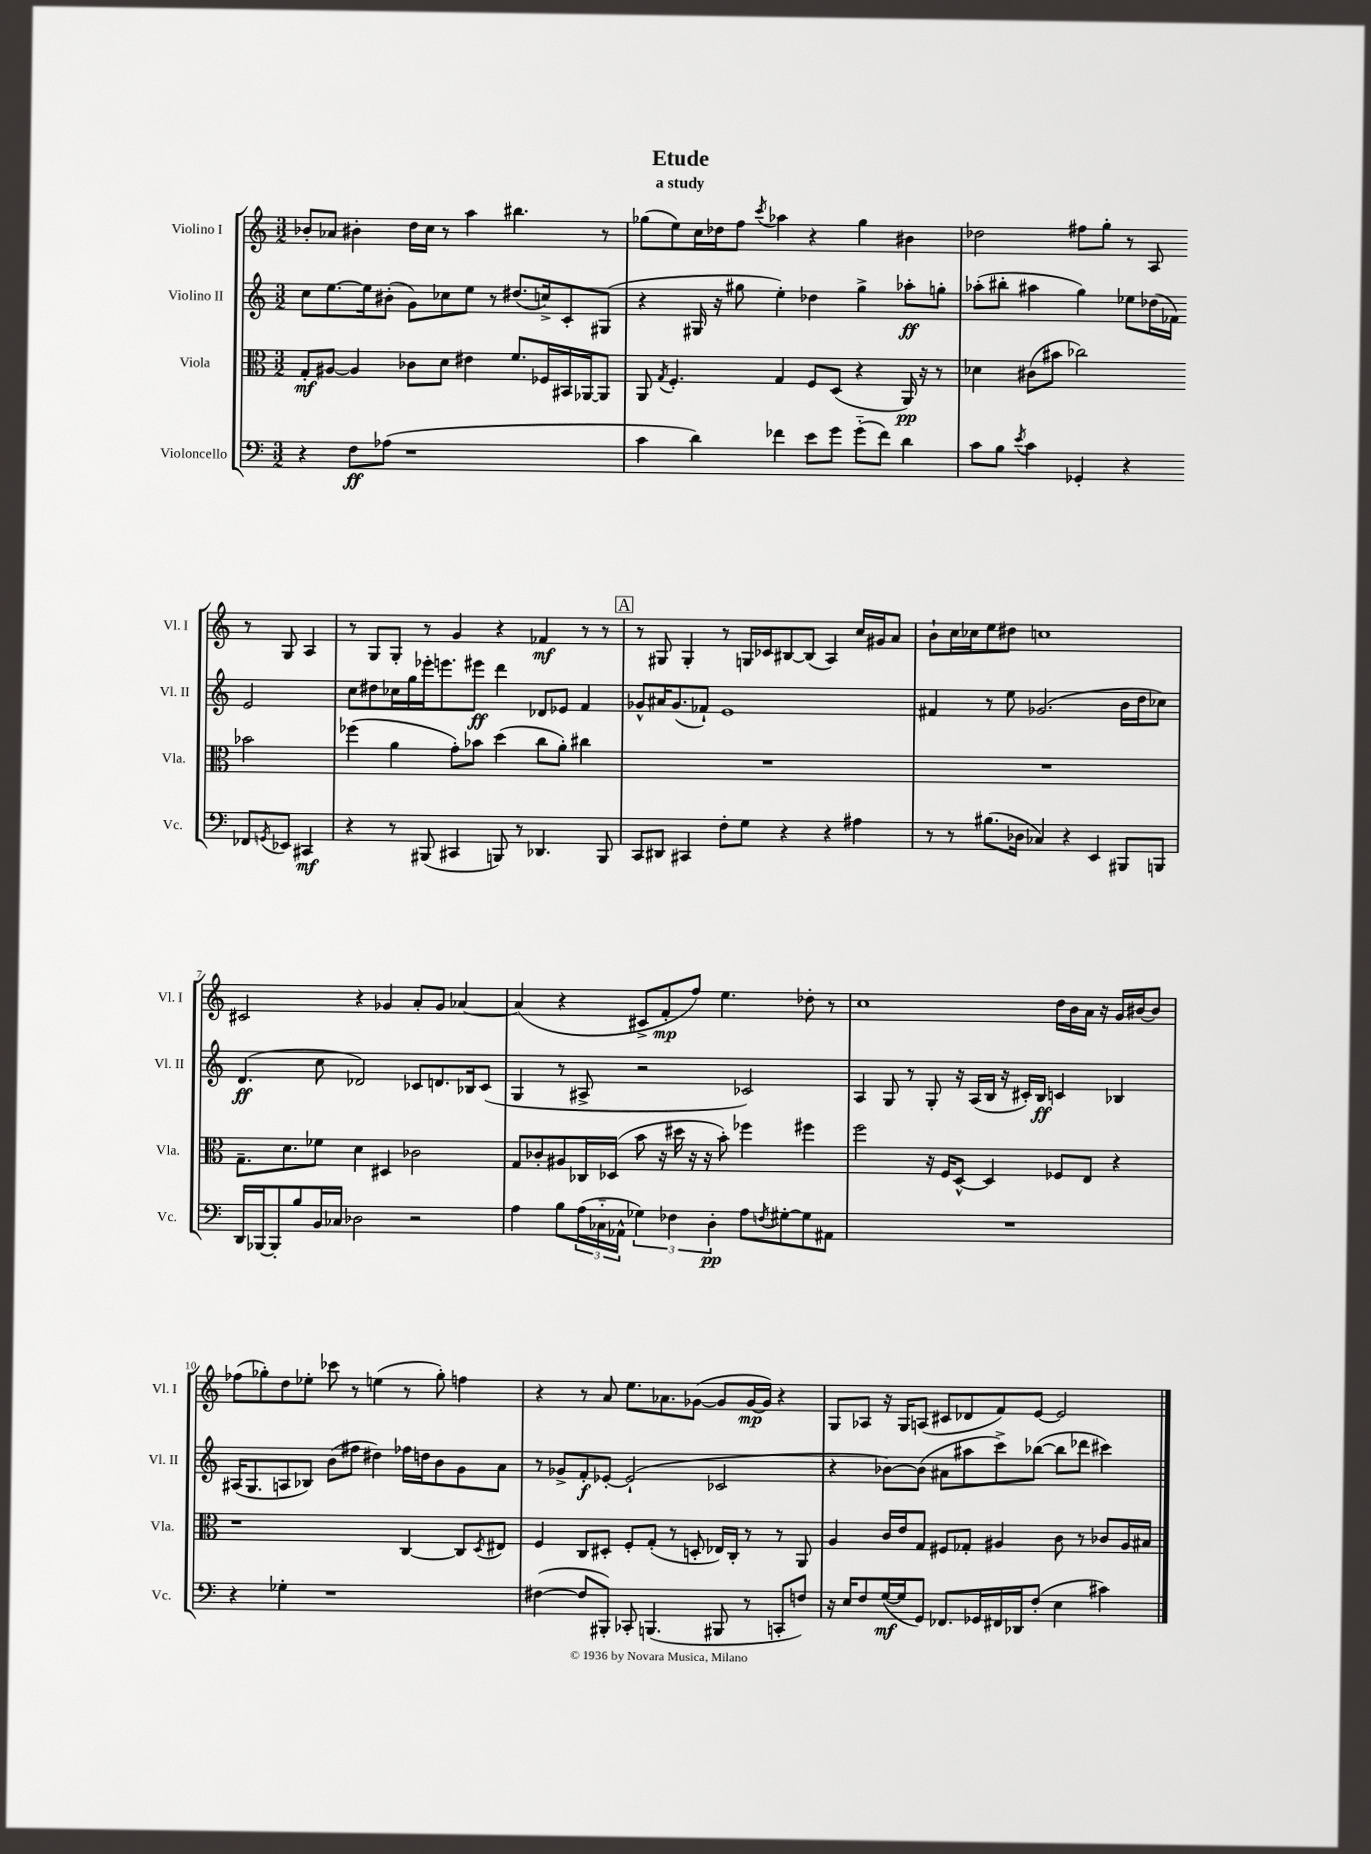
\header { title = "Etude" subtitle = "a study" }
<<
\new StaffGroup <<
\new Staff = "s0" \with { instrumentName = "Violino I" shortInstrumentName = "Vl. I" } {
    \clef treble \key c \major \numericTimeSignature \time 3/2
    bes'8-. aes'8 bis'4-. d''16 c''16 r8 a''4 bis''4. r8 |
    ges''8( e''8) c''16 des''16 f''8 \acciaccatura { c'''8 } aes''4 r4 ges''4 bis'4 |
    des''2 fis''8 g''8-. r8 a8 r8 g8 a4 |
    r8 g8 g8-. r8 g'4 r4 fes'4\mf r8 r8 |
    \mark \markup { \box "A" } r8 gis8 gis4-. r8 g16 ces'16 bis8~ bis8( a4) c''16 gis'16 a'8 |
    b'8-! c''16 ces''16 e''8 dis''8 c''1 |
    cis'2 r4 ges'4 a'8-. ges'8 aes'4~ |
    aes'4( r4 cis'8-> f'8-.\mp f''8) e''4. des''8-. r8 |
    c''1 d''16 b'16 a'16 r16 g'16 bis'16~ bis'8 |
    fes''8( ges''8-.) d''8 ees''8-. ces'''8 r8 e''4( r8 ges''8-.) f''4 |
    r4 r8 a'8 e''8. aes'8. ges'8~( ges'8 ges'16~\mp ges'16) r4 |
    g8 aes8 r16 g16 a8( cis'8 des'8 f'8) e'8~ e'2 \bar "|." |
}
\new Staff = "s1" \with { instrumentName = "Violino II" shortInstrumentName = "Vl. II" } {
    \clef treble \key c \major \numericTimeSignature \time 3/2
    c''8 e''8.~ e''16 bis'8-.( g'8) ces''8 e''8 r8 dis''8.( c''16->) c'8-. gis8( |
    r4 gis16 r16 gis''8 e''4-.) des''4 gis''4-> aes''8-.\ff g''8-. |
    aes''8-.( bis''8-. ais''4 g''4) ees''8 des''16( fes'16) e'2 |
    c''8 dis''8 ces''16 g''16 ees'''16-. e'''8. eis'''8\ff d'''4 des'8 ees'8 f'4 |
    \mark \markup { \box "A" } ges'8-^ ais'16 ges'8.( fes'8-!) e'1 |
    fis'4 r8 e''8 ges'2.( b'16 d''16 ces''8) |
    d'4.\ff( c''8 des'2) ces'8 d'8. bes16 ces'8( |
    g4 r8 ais8-> r2 ces'2) |
    a4 g8 r8 g8-. r16 a16( b16 r16 cis'16-.) b16\ff c'4 bes4 |
    ais16( g8. a8 bes8) b'8( fis''8 dis''4) fes''16 d''16 b'8 g'8 a'8 |
    r8 ges'8-> f'8-.\f ees'8~-. ees'2-!( ces'2 |
    r4 bes'8~) bes'8( ais'8 ais''8 c'''8->) bes''8~( bes''8 des'''8 cis'''4) \bar "|." |
}
\new Staff = "s2" \with { instrumentName = "Viola" shortInstrumentName = "Vla." } {
    \clef alto \key c \major \numericTimeSignature \time 3/2
    g8-.\mf ais8~ ais4 ces'8 d'8 eis'4 f'8. fes16 bis,16 aes,16~ aes,8 |
    a,8 \acciaccatura { g8 } f4.-. g4 f8 d8( r4 a,16\pp) r16 r8 |
    des'4 cis'8( bis'8 ces''2) bes'2 |
    fes''4( a'4 g'8-.) bes'8 d''4( c''8 a'8-.) cis''4 |
    \mark \markup { \box "A" } R1. |
    R1. |
    g8.-- d'8. fes'8 d'4 dis4 ces'2 |
    g8 ces'8-. ais8 ces16 des16( b'8 r16 dis''16 r16 r16 b'8-.) fes''4 fis''4 |
    f''2 r16 f16 d8~-^ d4 fes8 e8 r4 |
    r1 c4~ c8 \acciaccatura { d8 } eis8 |
    f4 c8 dis8-. f8-. g8-.( r8 d8-. ees16) c16-. r8 r8 a,8 |
    a4 c'16 e'16 g8 fis8 ges8-. ais4 c'8 r8 ces'8 ais16 bis16 \bar "|." |
}
\new Staff = "s3" \with { instrumentName = "Violoncello" shortInstrumentName = "Vc." } {
    \clef bass \key c \major \numericTimeSignature \time 3/2
    r4 f8\ff aes8( r1 |
    c'4 d'4) fes'4 e'8 g'8 g'8-_( fes'8) d'4 |
    c'8 b8 \acciaccatura { e'8 } c'4 ges,4-. r4 fes,8 \acciaccatura { g,8 } ees,8 cis,4\mf |
    r4 r8 bis,,8( cis,4 b,,8) r8 des,4. b,,8 |
    \mark \markup { \box "A" } c,8 dis,8 cis,4 f8-. g8 r4 r4 ais4 |
    r8 r8 bis8.( des16 ces4) r4 e,4 bis,,8 b,,8 |
    d,16 bes,,16~ bes,,8-. b8 b,16 ces16 des2 r2 |
    a4 b8 \tuplet 3/2 { a16( ces16-_ aes,16-^ } \tuplet 3/2 { ges4) fes4 d4-.\pp } a8 \acciaccatura { f8 } gis8~-. gis8 ais,8 |
    R1. |
    r4 ges4-. r1 |
    fis4~( fis8 bis,,8-.) ces,8-. b,,4.( bis,,8 r8 c,8-. f8) |
    r16 e16 f8 g16~\mf( g16 g,8) fes,8. ges,16 fis,16 des,16 f8-.( e4 cis'4) \bar "|." |
}
>>
>>
